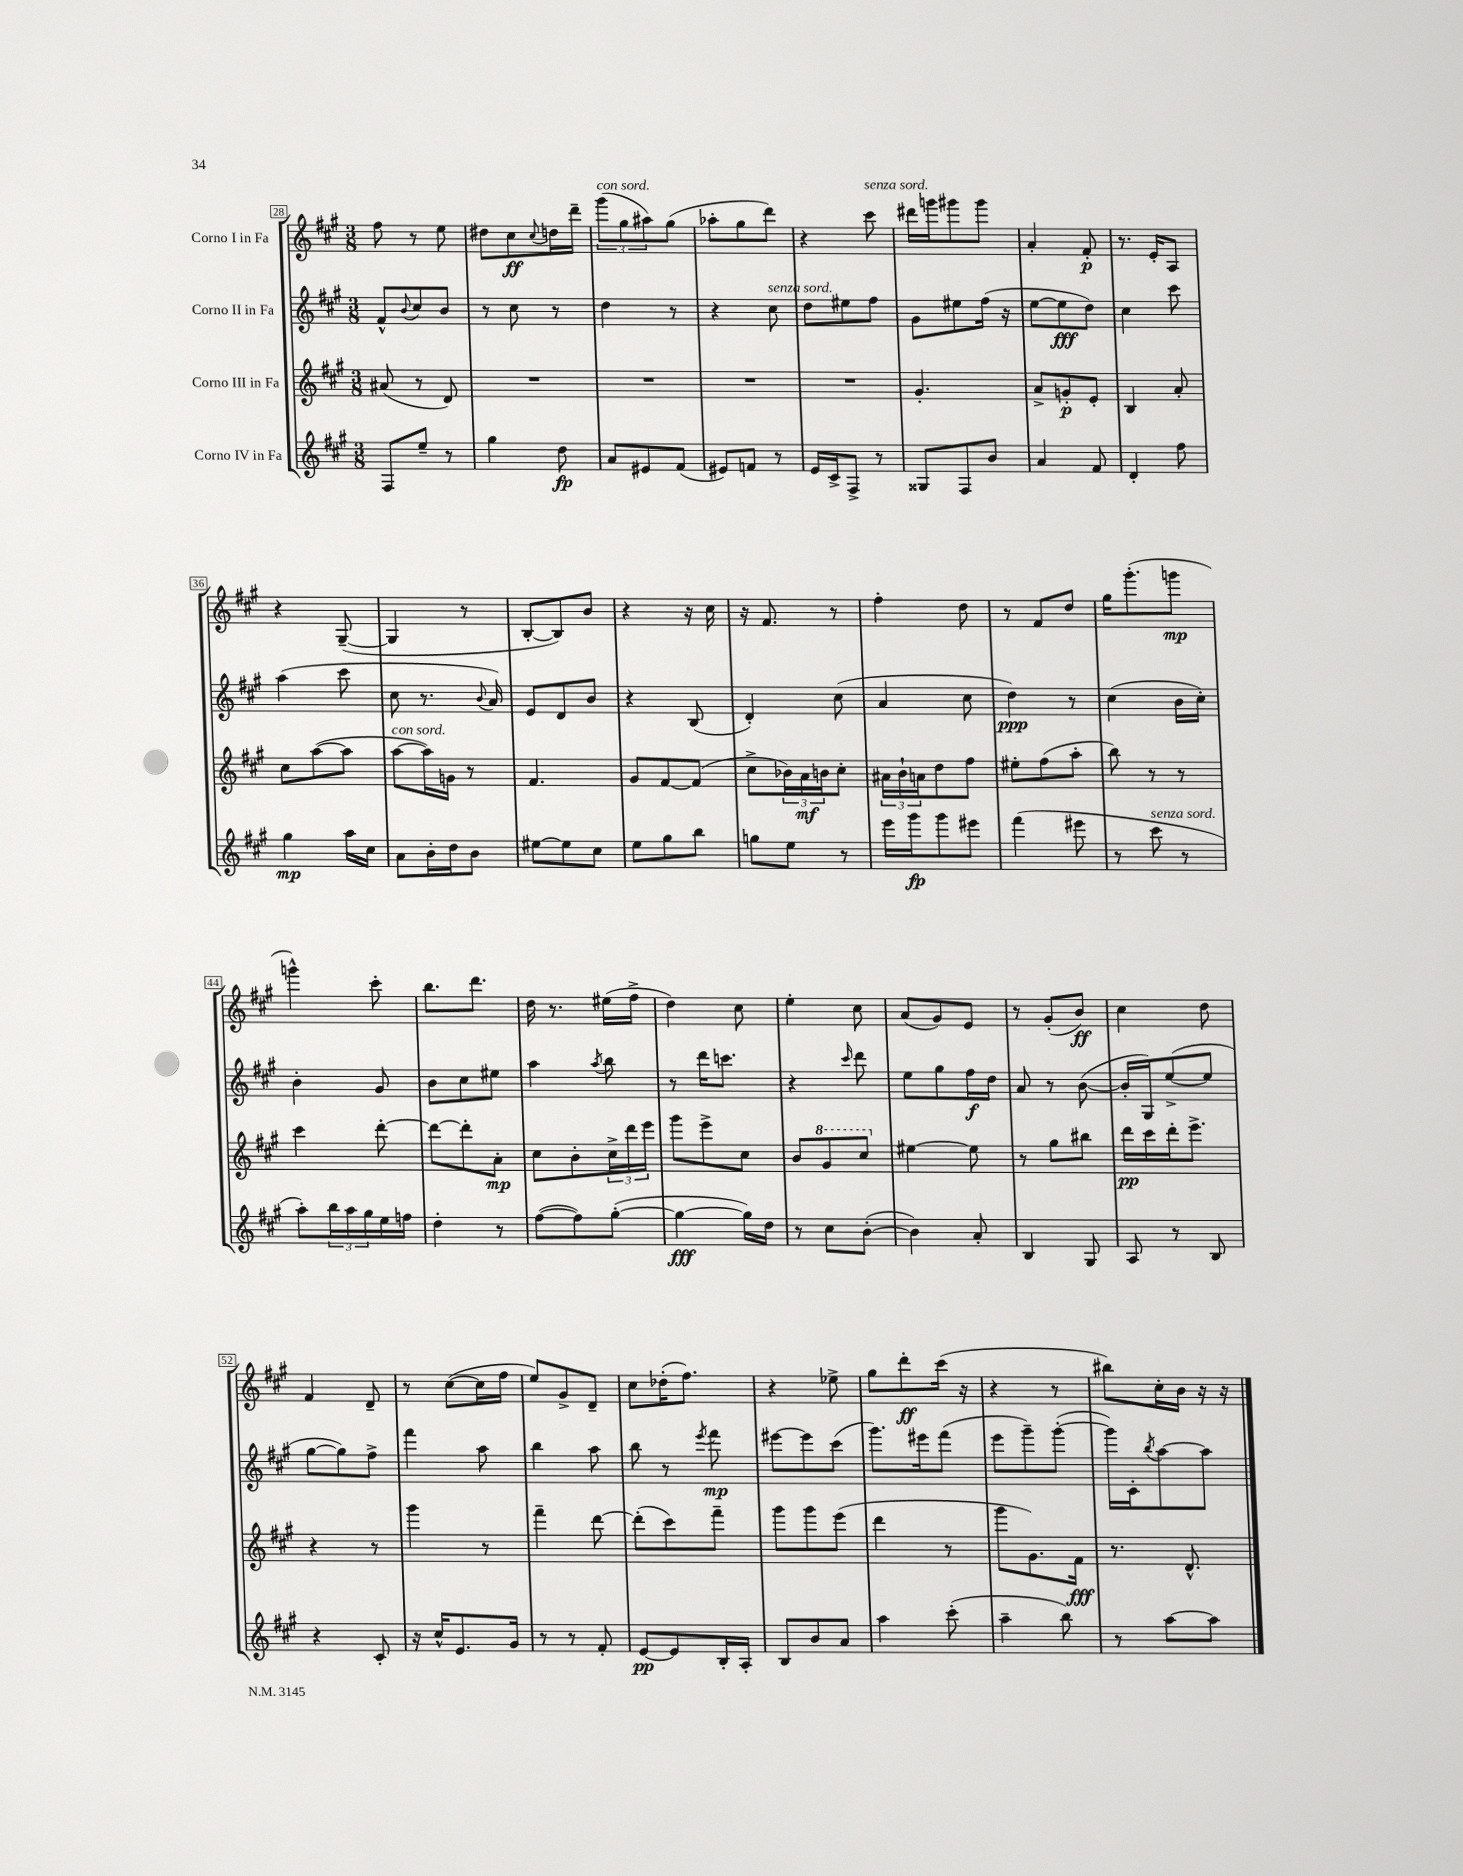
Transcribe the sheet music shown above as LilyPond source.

<<
\new StaffGroup <<
\new Staff = "s0" \with { instrumentName = "Corno I in Fa" } {
    \clef treble \key a \major \numericTimeSignature \time 3/8
    fis''8 r8 e''8 |
    dis''8 cis''8\ff \appoggiatura { cis''8 } d''16 d'''16-- |
    \tuplet 3/2 { gis'''8^\markup { \italic "con sord." }( gis''8 ais''8) } gis''8( |
    aes''8-. gis''8 d'''8) |
    r4 cis'''8^\markup { \italic "senza sord." } |
    dis'''16 g'''16 gis'''8 gis'''8 |
    a'4-. fis'8-.\p |
    r8. e'16-. a8 |
    r4 gis8~--( |
    gis4 r8 |
    b8~-. b8) b'8 |
    r4 r16 cis''16 |
    r16 fis'8. r8 |
    fis''4-. d''8 |
    r8 fis'8 d''8 |
    gis''16 gis'''8.-.( g'''8\mp |
    g'''4-^) cis'''8-. |
    b''8. d'''8. |
    d''16 r8. eis''16( fis''16-> |
    d''4) cis''8 |
    e''4-. cis''8 |
    a'8( gis'8) e'8 |
    r8 gis'8-.( b'8\ff) |
    cis''4 d''8 |
    fis'4 d'8-- |
    r8 cis''8~( cis''16 fis''16 |
    e''8) gis'8-> d'8-- |
    cis''8 des''16-.( fis''8.) |
    r4 ees''8-> |
    gis''8 d'''8-.\ff cis'''16( r16 |
    r4 r8 |
    bis''8) cis''16-. b'16 r16 r16 \bar "|." |
}
\new Staff = "s1" \with { instrumentName = "Corno II in Fa" } {
    \clef treble \key a \major \numericTimeSignature \time 3/8
    fis'8-^ \appoggiatura { b'8 } cis''8 b'8 |
    r8 cis''8 r8 |
    d''4 r8 |
    r4 cis''8^\markup { \italic "senza sord." } |
    d''8 eis''8 fis''8 |
    gis'8 eis''8 fis''16( r16 |
    e''8~ e''8\fff d''8) |
    cis''4 cis'''8 |
    a''4( cis'''8 |
    cis''8 r8. \appoggiatura { b'8 } a'16) |
    e'8 d'8 b'8 |
    r4 b8( |
    d'4-.) cis''8( |
    a'4 cis''8 |
    d''4\ppp) r8 |
    cis''4( b'16 cis''16-.) |
    b'4-. gis'8 |
    b'8 cis''8 eis''8 |
    a''4 \acciaccatura { a''8 } b''8 |
    r8 d'''16 c'''8. |
    r4 \grace { cis'''16 } d'''8 |
    e''8 gis''8 fis''16\f d''16 |
    a'8 r8 b'8~( |
    b'16-. gis16) e''8~->( e''8 |
    gis''8~ gis''8) fis''8-> |
    fis'''4 a''8 |
    b''4 a''8 |
    b''8 r8 \acciaccatura { e'''8 } fis'''8\mp |
    eis'''8~ eis'''8 cis'''8( |
    gis'''8.) eis'''16 fis'''8( |
    e'''8 gis'''8--) gis'''8~-.( |
    gis'''16) cis'16-. \acciaccatura { b''8 } a''8~ a''8 \bar "|." |
}
\new Staff = "s2" \with { instrumentName = "Corno III in Fa" } {
    \clef treble \key a \major \numericTimeSignature \time 3/8
    ais'8( r8 d'8) |
    R4. |
    R4. |
    R4. |
    R4. |
    gis'4.-. |
    a'8-> g'8-.\p e'8-. |
    b4 a'8-. |
    cis''8 a''8~( a''8 |
    a''8~^\markup { \italic "con sord." } a''16) g'16 r8 |
    fis'4. |
    gis'8 fis'8~ fis'8( |
    cis''8-> \tuplet 3/2 { bes'16) a'16\mf b'16 } cis''8-. |
    \tuplet 3/2 { ais'16 b'16-! a'16 } d''8 fis''8 |
    eis''8-. fis''8( a''8-. |
    b''8) r8 r8 |
    cis'''4 d'''8~-. |
    d'''8~ d'''8-. a'8-.\mp |
    cis''8 b'8-. \tuplet 3/2 { cis''16-> d'''16 e'''16 } |
    gis'''8 e'''8-> cis''8 |
    b'8 \ottava #1 gis''8 cis'''8 \ottava #0 |
    eis''4~ eis''8 |
    r8 gis''8 bis''8 |
    d'''16\pp cis'''16 d'''16-. e'''8.-> |
    r4 r8 |
    gis'''4 r8 |
    fis'''4-- d'''8~ |
    d'''8-.( cis'''8) fis'''8-- |
    gis'''8 gis'''8 e'''8( |
    d'''4 r8 |
    gis'''8 gis'8.) fis'16\fff |
    r8. d'8.-^ \bar "|." |
}
\new Staff = "s3" \with { instrumentName = "Corno IV in Fa" } {
    \clef treble \key a \major \numericTimeSignature \time 3/8
    fis8 e''8-- r8 |
    gis''4 d''8\fp |
    a'8 eis'8 fis'8( |
    eis'8) f'8 r8 |
    e'16 cis'16-> fis8-> r8 |
    gisis8 fis8 b'8 |
    a'4 fis'8 |
    d'4-. fis''8 |
    gis''4\mp a''16 cis''16 |
    a'8 b'16-. d''16 b'8 |
    eis''8~ eis''8 cis''8 |
    e''8 gis''8 b''8 |
    g''8 e''8 r8 |
    e'''16 gis'''16\fp gis'''8 eis'''8 |
    fis'''4( eis'''8 |
    r8 cis'''8^\markup { \italic "senza sord." } r8 |
    a''8-.) \tuplet 3/2 { b''16 a''16 gis''16 } e''16 f''16 |
    d''4-. r8 |
    fis''8~( fis''8) gis''8~-.( |
    gis''4~\fff gis''16) d''16 |
    r8 cis''8 b'8~-.( |
    b'4) a'8-. |
    b4 gis8 |
    a8 r8 b8 |
    r4 cis'8-. |
    r16 cis''16-^ e'8. gis'16 |
    r8 r8 fis'8-. |
    e'8~\pp e'8 b16-. a16-. |
    b8 b'8 a'8 |
    a''4 cis'''8-.( |
    a''4-- b''8) |
    r8 a''8~ a''8 \bar "|." |
}
>>
>>
\layout { \context { \Score currentBarNumber = #28 \override BarNumber.stencil = #(make-stencil-boxer 0.1 0.3 ly:text-interface::print) } }
